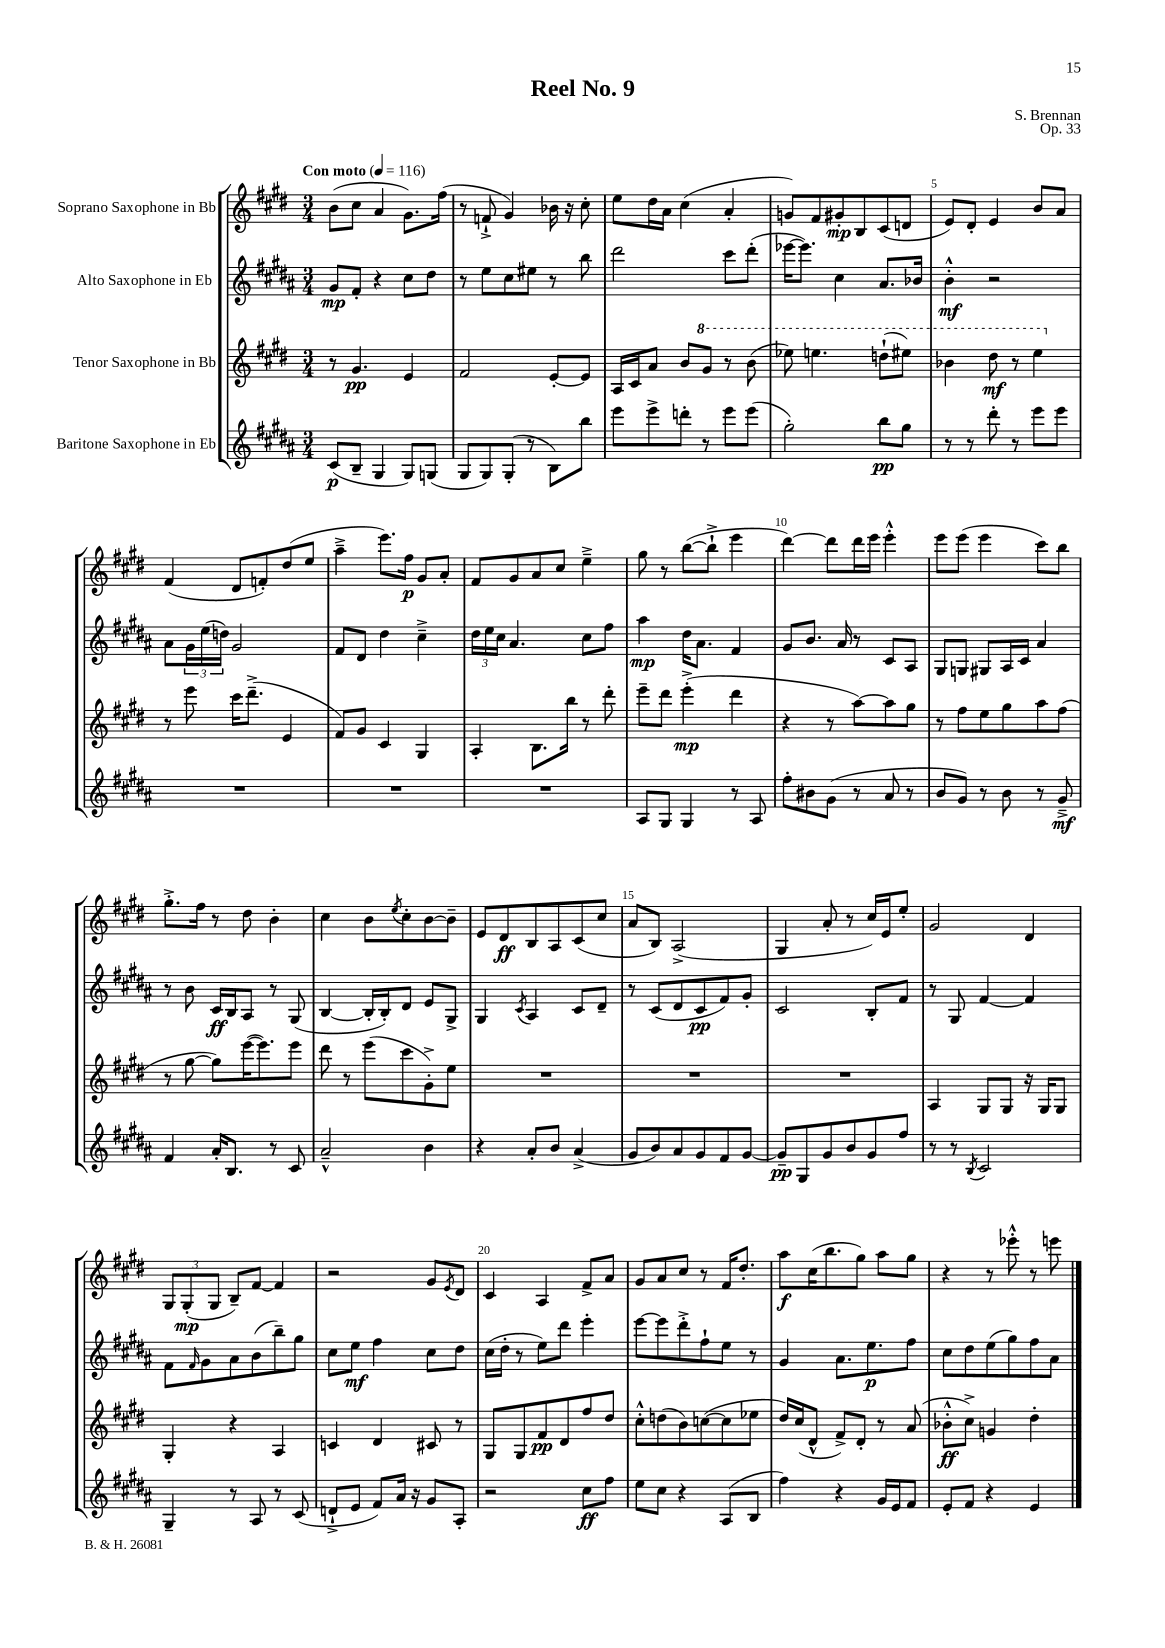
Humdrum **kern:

**kern	**kern	**kern	**kern
*staff4	*staff3	*staff2	*staff1
*clefG2	*clefG2	*clefG2	*clefG2
*k[f#c#g#d#a#]	*k[f#c#g#d#]	*k[f#c#g#d#a#]	*k[f#c#g#d#]
*M3/4	*M3/4	*M3/4	*M3/4
*MM116	*MM116	*MM116	*MM116
(8c#	8r	8g#	(8b
8B~	4.g#	8f#'	8cc#
4G#	.	4r	4a
8G#)	4e	8cc#	8.g#)
(8G	.	8dd#	.
.	.	.	(16ff#
=	=	=	=
8G#	2f#	8r	8r
8G#)	.	8ee	8f`^
(8G#'	.	8cc#	4g#)
8r	.	8ee#	.
8B)	[8e'	8r	16b-
.	.	.	16r
8bb	8e]	8bb	8cc#'
=	=	=	=
8eee	16A	2ddd#	8ee
.	16c#	.	.
8eee^	8a	.	16dd#
.	.	.	16a
8ddd'	8b	.	(4cc#
8r	8gg#	.	.
8eee	8r	8ccc#	4a'
(8eee	(8bb	(8ddd#'	.
=	=	=	=
2gg#')	8eee-)	[16eee-	8g)
.	.	8.eee-])	.
.	4.eee	.	8f#
.	.	4cc#	8g#'
.	.	.	8B
8bb	(8ddd`	8.a#	(8c#
8gg#	8eee#)	.	8d
.	.	16b-	.
=	=	=	=
8r	4bb-	4b'^^	8e)
8r	.	.	8d#'
8ddd#'	8ddd#	2r	4e
8r	8r	.	.
8eee	4eee	.	8b
8eee	.	.	8a
=	=	=	=
2.r	8r	8a#	(4f#
.	8eee	24g#	.
.	.	(24ee	.
.	.	24dd)	.
.	16ccc#	2g#	8d#
.	(8.ddd#~^	.	.
.	.	.	8f')
.	4e	.	(8dd#
.	.	.	8ee
=	=	=	=
2.r	8f#)	8f#	4aa~^
.	8g#	8d#	.
.	4c#	4dd#	8.eee)
.	.	.	16ff#
.	4G#	4cc#~^	8g#
.	.	.	8a'
=	=	=	=
2.r	4A'	24dd#	8f#
.	.	24ee	.
.	.	24cc#	.
.	.	4.a#	8g#
.	8.B	.	8a
.	.	.	8cc#
.	16bb	.	.
.	8r	8cc#	4ee~^
.	8ddd#'	8ff#	.
=	=	=	=
8A#	8eee~	4aa#	8gg#
8G#	8ddd#	.	8r
4G#	(4eee'^	16dd#	([8bb
.	.	8.a#	.
.	.	.	8bb`^]
8r	4ddd#	4f#	4eee
8A#	.	.	.
=	=	=	=
8ff#'	4r	8g#	[4ddd#)
8b#	.	8.b	.
(8g#	8r	.	8ddd#]
.	.	16a#	.
8r	[8aa)	8r	16ddd#
.	.	.	16eee
8a#	8aa]	8c#	4eee'^^
8r	8gg#	8A#	.
=	=	=	=
8b	8r	8G#	8eee
8g#)	8ff#	8G	(8eee
8r	8ee	8G#	4eee
8b	8gg#	16A#	.
.	.	16c#	.
8r	8aa	4a#	8ccc#)
8g#~^	(8ff#	.	8bb
=	=	=	=
4f#	8r	8r	8.gg#'^
.	[8gg#	8b	.
.	.	.	16ff#
16a#'	8gg#])	16c#	8r
8.B	.	16B	.
.	([16eee	8A#	8dd#
.	8.eee])	.	.
8r	.	8r	4b'
8c#	8eee	(8G#	.
=	=	=	=
2a#~^^	8ddd#	[4B	4cc#
.	8r	.	.
.	(8eee	16B']	8b
.	.	16B')	.
.	.	.	8qee
.	8ccc#	8d#	8cc#'
4b	8g#'^)	8e	[8b
.	8ee	8G#^	8b~]
=	=	=	=
4r	2.r	4G#	8e
.	.	.	8d#
.	.	8qc#	.
8a#'	.	4A#	8B
8b	.	.	8A
(4a#^	.	8c#	(8c#
.	.	8d#~	8cc#
=	=	=	=
8g#	2.r	8r	8a
8b)	.	(8c#	8B)
8a#	.	8d#	(2A^
8g#	.	8c#	.
8f#	.	8f#)	.
[8g#	.	8g#'	.
=	=	=	=
8g#~]	2.r	2c#	4G#
8G#	.	.	.
8g#	.	.	8a'
8b	.	.	8r
8g#	.	8B'	16cc#)
.	.	.	16e
8ff#	.	8f#	8ee'
=	=	=	=
8r	4A	8r	2g#
8r	.	8G#	.
8qB	.	.	.
2c#	8G#	[4f#	.
.	8G#	.	.
.	16r	4f#]	4d#
.	16G#	.	.
.	8G#	.	.
=	=	=	=
4G#~	4G#'	8f#	12G#
.	.	.	(12G#'
.	.	16qqf#	.
.	.	8g#	.
.	.	.	12G#
8r	4r	8a#	8B~)
8A#	.	(8b	[8f#
8r	4A	8bb~)	4f#]
(8c#	.	8gg#	.
=	=	=	=
8d`^	4c	8cc#	2r
8e	.	8ee	.
8f#)	4d#	4ff#	.
16a#	.	.	.
16r	.	.	.
8g#	8c#	8cc#	8g#
.	.	.	8qe
8A#'	8r	8dd#	8d#
=	=	=	=
2r	8G#	(16cc#	4c#
.	.	16dd#'	.
.	8G#	8r	.
.	8f#	8ee)	4A
.	8d#	8ddd#	.
8cc#	8ff#	4eee'	8f#^
8ff#	8dd#	.	8a
=	=	=	=
8ee	8cc#'^^	[8eee	8g#
8cc#	(8dd	8eee]	8a
4r	8b)	8ddd#'^	8cc#
.	([8cc	8ff#`	8r
(8A#	8cc]	8ee	16f#
.	.	.	8.dd#'
8B	8ee-	8r	.
=	=	=	=
4ff#)	16dd#)	4g#	8aa
.	(16cc#	.	.
.	8d#^^	.	(16cc#
.	.	.	8.bb
4r	8f#^)	8.a#	.
.	8d#'	.	8gg#)
.	.	8.ee	.
16g#	8r	.	8aa
16e	.	.	.
8f#	(8a	8ff#	8gg#
=	=	=	=
8e'	8b-'^^	8cc#	4r
8f#	8cc#^)	8dd#	.
4r	4g	(8ee	8r
.	.	8gg#)	8eee-'^^
4e	4dd#'	8ff#	8r
.	.	8a#	8eee
==	==	==	==
*-	*-	*-	*-
